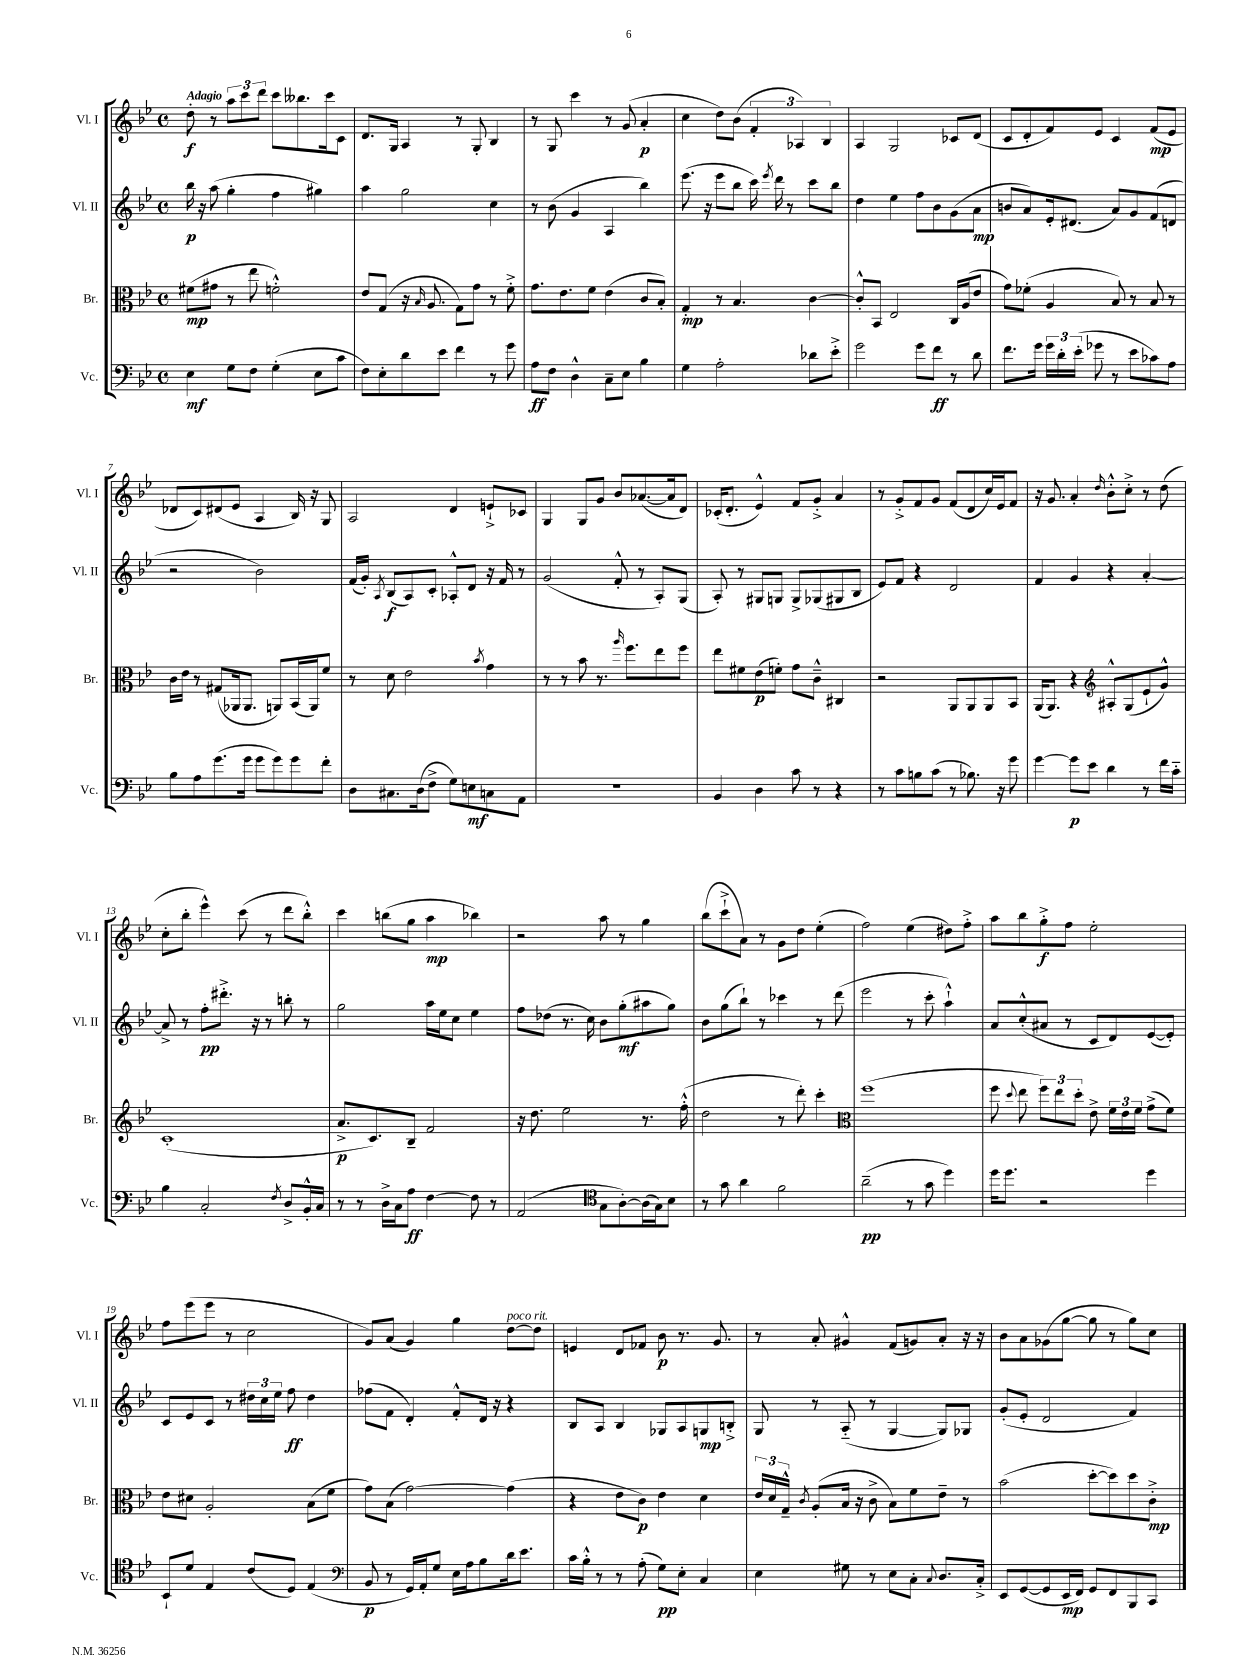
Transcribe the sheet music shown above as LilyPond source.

<<
\new StaffGroup <<
\new Staff = "s0" \with { instrumentName = "Vl. I" shortInstrumentName = "Vl. I" } {
    \clef treble \key bes \major \defaultTimeSignature \time 4/4 \tempo "Adagio"
    \autoBeamOff d''8-.\f r8 \tuplet 3/2 { a''8[ c'''8 d'''8] } c'''8[ beses''8. c'''16 c'8] |
    d'8.[ g16] a4 r8 g8-. bes4 |
    r8 g8 c'''4 r8 g'8( a'4-.\p |
    c''4 d''8[) bes'8]( \tuplet 3/2 { f'4-. aes4) bes4 } |
    a4 g2 ces'8[ d'8]( |
    c'8[ d'8-. f'8) ees'8] c'4 f'8[\mp( ees'8] |
    des'8[ c'8) dis'8( ees'8] a4 bes16) r16 g8 |
    a2 d'4 e'8[-!-> ces'8] |
    g4 g8[ g'8] bes'8[ aes'8.~( aes'16 d'8]) |
    ces'16[-.( d'8.]-. ees'4-^) f'8[ g'8]-.-> a'4 |
    r8 g'8[-.-> f'8 g'8] f'8[( d'8 c''16) ees'16 f'8] |
    r16 g'8. a'4-. \grace { d''16 } bes'8[-.-^ c''8]-.-> r8 d''8( |
    c''8[-. bes''8]-. ees'''4-^) c'''8( r8 d'''8[ bes''8]-.-^) |
    c'''4 b''8[( g''8] a''4\mp bes''4) |
    r2 a''8 r8 g''4 |
    bes''8[( c'''8-!-> a'8]) r8 g'8[ d''8] ees''4-.( |
    f''2) ees''4( dis''8[) f''8]-.-> |
    a''8[ bes''8 g''8-.->\f f''8] ees''2-. |
    f''8[ ees'''8( ees'''8] r8 c''2 |
    g'8[) a'8]( g'4) g''4 d''8[~^\markup { \italic "poco rit." } d''8] |
    e'4 d'8[ fes'8] bes'8\p r8. g'8. |
    r8 a'8-. gis'4-^ f'8[( g'8) a'8]-. r16 r16 |
    bes'8[ a'8 ges'8( g''8]~ g''8 r8 g''8[) c''8] \bar "|." |
}
\new Staff = "s1" \with { instrumentName = "Vl. II" shortInstrumentName = "Vl. II" } {
    \clef treble \key bes \major \defaultTimeSignature \time 4/4
    \autoBeamOff bes''16\p r16 a''8( g''4-. f''4 gis''4) |
    a''4 g''2 c''4 |
    r8 bes'8( g'4 a4 bes''4) |
    ees'''8.( r16 ees'''8[ bes''8] c'''16) \acciaccatura { ees'''8 } d'''16 r8 c'''8[ bes''8] |
    d''4 ees''4 f''8[ bes'8 g'8( a'8]\mp |
    b'8[ a'8) ees'16-. dis'8.]( a'8[) g'8 f'8( d'8] |
    r2 bes'2) |
    f'16[( g'16]-.) \acciaccatura { a8 } bes8[\f( a8) c'8]-. aes8[-.-^ d'8] r16 f'16 r8 |
    g'2( f'8-.-^ r8 a8[-.) g8]( |
    a8-.) r8 gis8[ g8] g8[-> ges8( gis8 bes8] |
    ees'8[) f'8] r4 d'2 |
    f'4 g'4 r4 a'4~-. |
    a'8-> r8 f''8[-.\pp dis'''8.]-.-> r16 r8 b''8-. r8 |
    g''2 a''16[ ees''16 c''8] ees''4 |
    f''8[ des''8]( r8. c''16) bes'8[ g''8-.\mf( ais''8 g''8]) |
    bes'8[ g''8( bes''8]-!) r8 ces'''4 r8 d'''8( |
    ees'''2 r8 c'''8-. a''4-!-^) |
    a'8[ c''8-.-^( ais'8] r8 c'8[ d'8) ees'8~( ees'8]-.) |
    c'8[ ees'8 c'8] r8 \tuplet 3/2 { dis''16[ c''16 ees''16] } f''8\ff dis''4 |
    fes''8[( f'8] d'4-.) f'8[-.-^ d'16] r16 r4 |
    bes8[ a8] bes4 ges8[ a8 g8\mp b8]-.-> |
    g8 r8 a8-_( r8 g4~ g8[) ges8] |
    g'8[-.( ees'8]-. d'2 f'4) \bar "|." |
}
\new Staff = "s2" \with { instrumentName = "Br." shortInstrumentName = "Br." } {
    \clef alto \key bes \major \defaultTimeSignature \time 4/4
    \autoBeamOff fis'8[\mp( gis'8] r8 ees''8 f'2-.-^) |
    ees'8[ g8]( r16 \grace { bes16 } a8. g8[) g'8] r8 f'8-.-> |
    g'8.[ ees'8. f'8] ees'4( c'8[ bes8]-.) |
    g4-.\mp r8 bes4. c'4~ |
    c'8[-.-^ bes,8] ees2 c16[ a16( ees'8] |
    g'8[) fes'8]-.( a4 bes8) r8 bes8 r8 |
    c'16[ ees'16] r8 gis8[( aes,16 aes,8.] a,8[) bes,16( a,16) f'8] |
    r8 d'8 ees'2 \acciaccatura { bes'8 } g'4 |
    r8 r8 bes'8 r8. \grace { a''16 } f''8.[ ees''8 f''8] |
    ees''8[ fis'8 ees'8\p( f'8]-.) g'8[ c'8]---^ cis4 |
    r2 a,8[ a,8 a,8 bes,8] |
    a,16[( a,8.]) r4 \clef treble ais8[-.-^ g8( ees'8-! g'8]-^) |
    c'1-.( |
    a'8.[->\p c'8.) bes8]-- f'2 |
    r16 d''8. ees''2 r8. f''16-.-^( |
    d''2 r8 d'''8-.) c'''4-. |
    \clef alto f''1( |
    f''8 \appoggiatura { d''8 } ees''8 \tuplet 3/2 { f''8[) ees''8 d''8]-. } ees'8-> \tuplet 3/2 { f'16[ ees'16 f'16] } g'8[->( f'8]) |
    ees'8[ dis'8] a2-. bes8[( f'8] |
    g'8[) bes8]( g'2~) g'4( |
    r4 ees'8[ c'8]\p) ees'4 d'4 |
    \tuplet 3/2 { ees'16[ d'16 g16]---^ } \acciaccatura { c'8 } a8[-.( bes16] r16 c'8-> bes8[) f'8 ees'8]-- r8 |
    bes'2( d''8[~-. d''8) d''8 c'8]-.->\mp \bar "|." |
}
\new Staff = "s3" \with { instrumentName = "Vc." shortInstrumentName = "Vc." } {
    \clef bass \key bes \major \defaultTimeSignature \time 4/4
    \autoBeamOff ees4\mf g8[ f8] g4-.( ees8[ c'8] |
    f8[) ees8-. d'8 ees'8] f'4 r8 g'8 |
    a8[\ff f8] d4-^ c8[-- ees8] bes4 |
    g4 a2-. des'8[ ees'8]-.-> |
    g'2 g'8[ f'8]\ff r8 d'8 |
    f'8.[ g'16] \tuplet 3/2 { g'16[ d'16-. ees'16]-.( } ges'8 r8 ees'8[ ces'8) a8] |
    bes8[ a8 g'8.( g'16] g'8[ g'8) g'8 f'8]-. |
    d8[ cis8. d16( f8]-> g8[) e8\mf c8 a,8] |
    R1 |
    bes,4 d4 c'8 r8 r4 |
    r8 c'8[ b8 c'8]( r8 bes8.) r16 g'8 |
    g'4~ g'8[\p ees'8] d'4 r8 f'16[ c'16]-_ |
    bes4 c2-. \acciaccatura { f8 } d8[-> bes,16-.-^ c16] |
    r8 r8 d16[-> c16 a8]\ff f4~ f8 r8 |
    a,2( \clef tenor g8[ a8~-.) a16( g16) bes8] |
    r8 g'8 a'4 f'2 |
    a'2--\pp( r8 g'8 d''4) |
    d''16[ d''8.] r2 d''4 |
    bes,8[-! d'8] ees4 c'8[( d8]) ees4( |
    \clef bass bes,8\p r8 g,16[) a,16-. g8] ees16[ a16 bes8 d'16 ees'8.] |
    c'16[ bes16]-.-^ r8 r8 a8-.( g8[\pp) ees8]-. c4 |
    ees4 gis8 r8 ees8[ c8]-. \appoggiatura { c8 } d8.[ c16]-.-> |
    ees,8[ g,8~( g,8 ees,16\mp f,16]) g,8[ f,8 bes,,8 c,8] \bar "|." |
}
>>
>>
